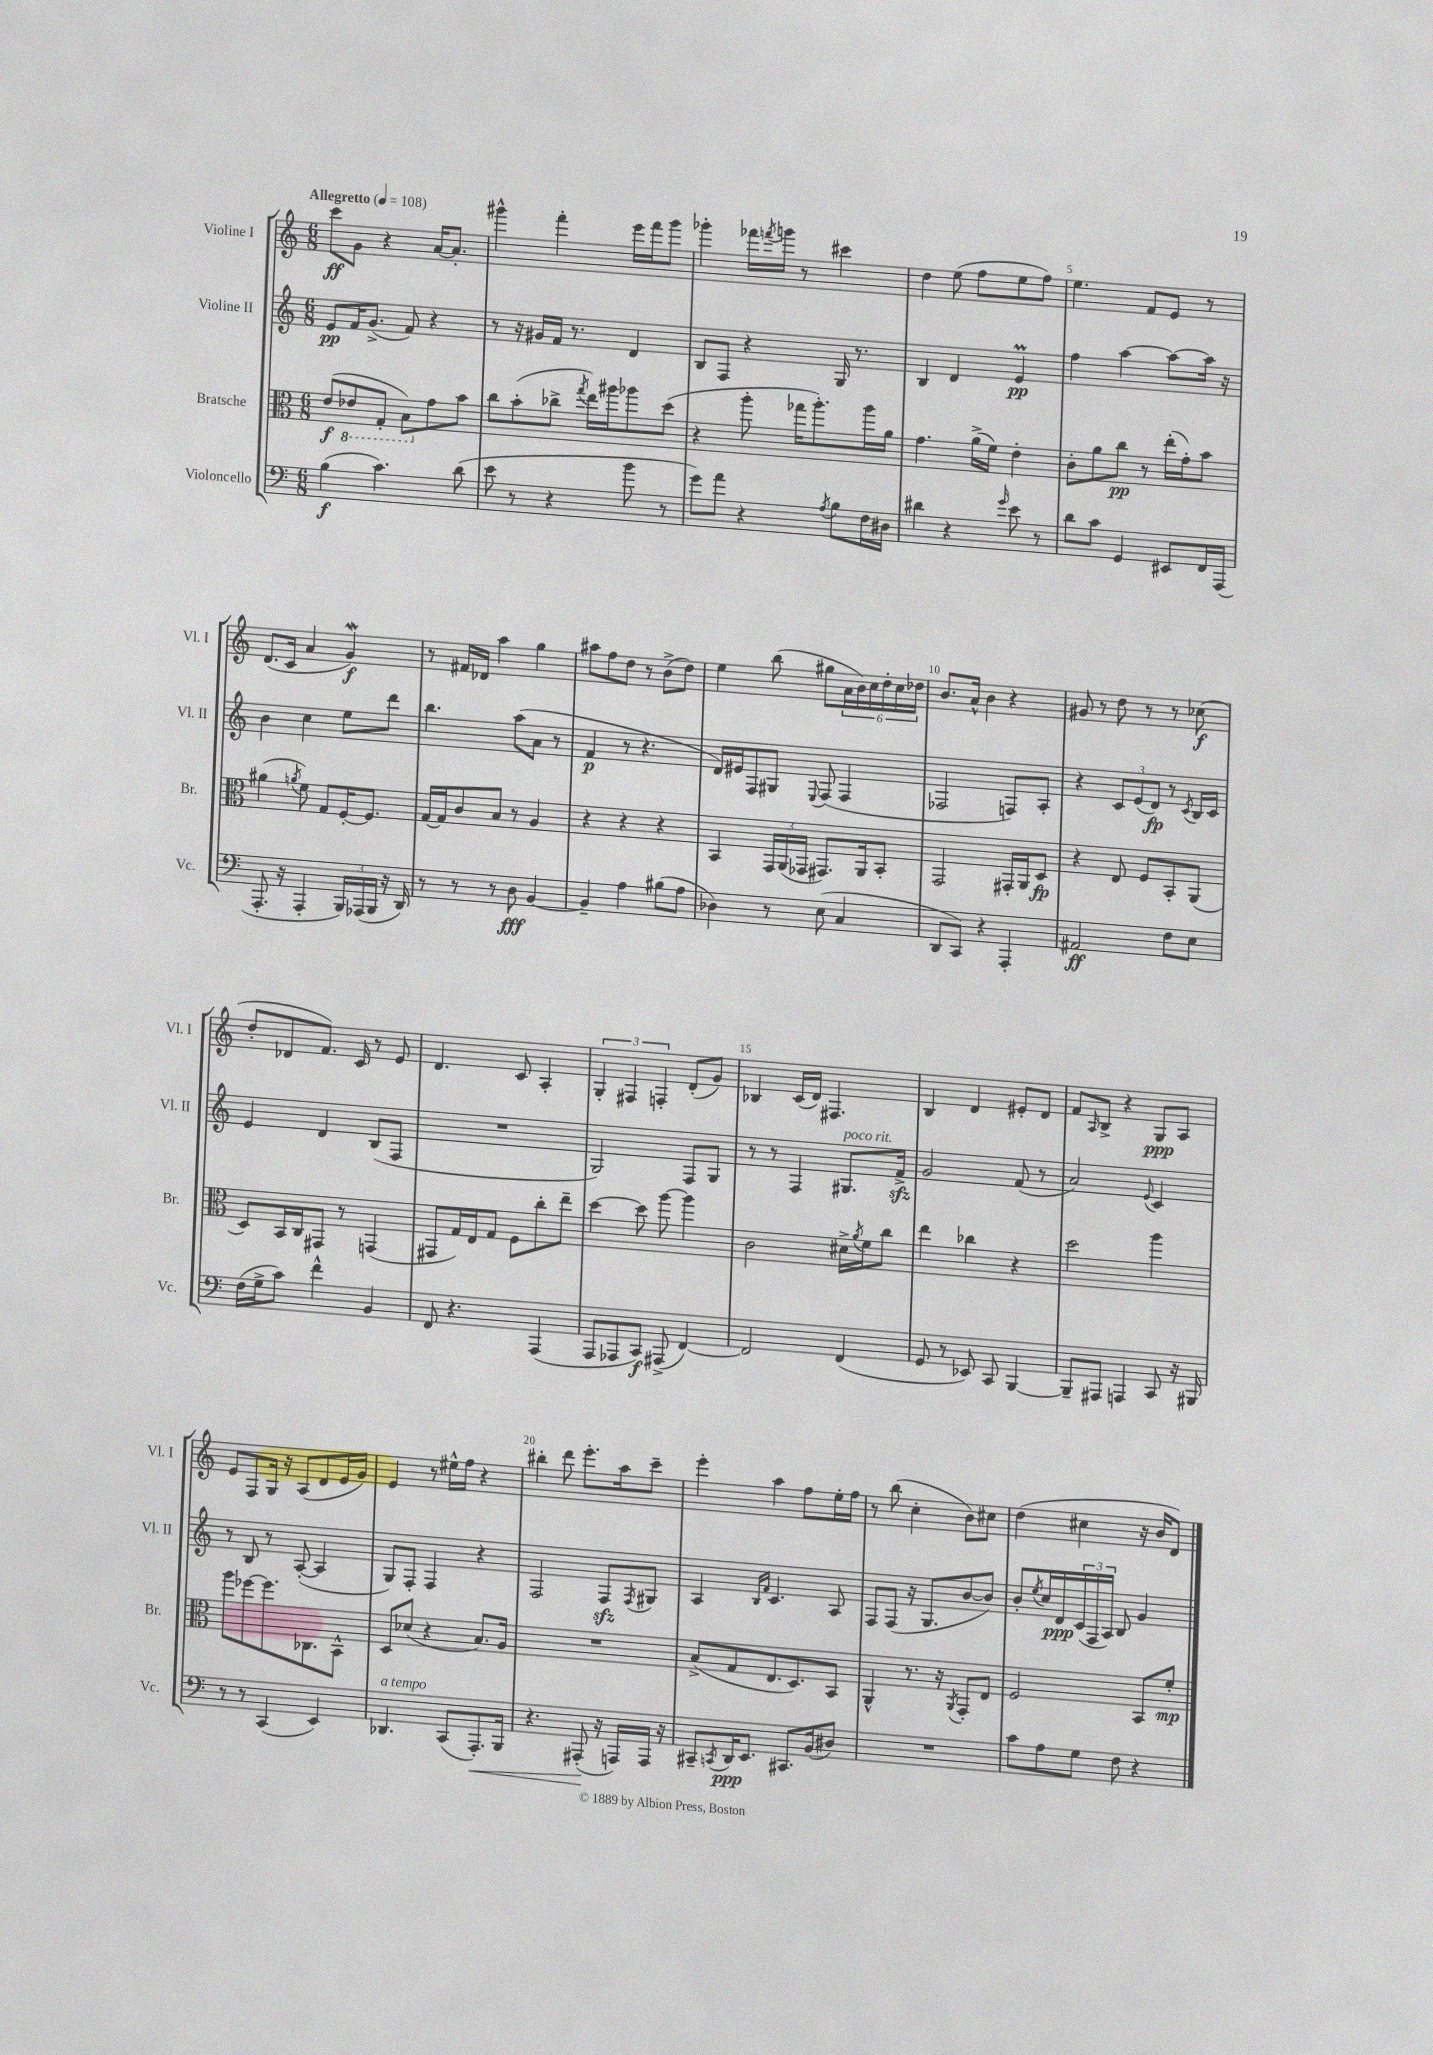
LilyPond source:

<<
\new StaffGroup <<
\new Staff = "s0" \with { instrumentName = "Violine I" shortInstrumentName = "Vl. I" } {
    \clef treble \key c \major \numericTimeSignature \time 6/8 \tempo "Allegretto" 4 = 108
    c'''8\ff g'8 r4 a'16~ a'8.-. |
    gis'''4-^ f'''4-. e'''16 f'''16 gis'''8 |
    ges'''4-. fes'''16 \acciaccatura { f'''8 } g'''16 r8 cis'''4 |
    d''4 e''8( f''8 e''8 f''8) |
    e''4. f'8 e'8 r8 |
    d'8.( c'16 a'4 g'4\mordent\f) |
    r8 fis'16 des'16 a''4 g''4 |
    ais''8 f''8 d''8 r8 b'8->( d''8) |
    e''4 b''8( gis''8 \tuplet 6/4 { a'16 b'16) c''16 d''16-. c''16 des''16 } |
    b'8. a'16-^ b'4 r4 |
    gis'8 r8 d''8 r8 r8 ces''8\f( |
    d''8-. des'8 f'8.) c'16 r8 e'8 |
    d'4. c'8 a4-. |
    \tuplet 3/2 { g4-. fis4 f4-. } d'8-.( g'8) |
    bes4 c'16( d'16) fis4. |
    b4 d'4 eis'8-. d'8 |
    f'8 \grace { a16 } b8-> r4 g8\ppp a8 |
    e'8 f8 g16 r16 a8( d'8 e'16 g'16) |
    e'4 r8 eis''16-^ f''16 r4 |
    bis''4-. d'''8 e'''8.-. a''16 c'''8-- |
    e'''4-. a''4 f''8 e''16-. f''16 |
    r8 b''8( c''4-. b'8) cis''8 |
    d''4( cis''4 r16 b'16 d'8) \bar "|." |
}
\new Staff = "s1" \with { instrumentName = "Violine II" shortInstrumentName = "Vl. II" } {
    \clef treble \key c \major \numericTimeSignature \time 6/8
    e'8\pp f'16 g'8.->( f'8) r4 |
    r8 r16 gis'16 f'16 r8. d'4 |
    b8 f8 r4 g16 r8. |
    b4 d'4 e'4\prall\pp |
    f''4 a''4~ a''8~ a''16 r16 |
    b'4 c''4 e''8 d'''8 |
    b''4. a''8( a'8 r8 |
    f'4\p r8 r4. |
    d'16) eis'16 f8 gis8 \appoggiatura { e8 } f8( f4 |
    fes2 f8) a8-. |
    r4 \tuplet 3/2 { c'8 e'8( d'8\fp) } r8 \acciaccatura { c'8 } b16 c'16 |
    e'4 d'4 b8( f8 |
    R2. |
    g2) f8 g8 |
    r8 r8 f4 gis8.^\markup { \italic "poco rit." } f'16->\sfz |
    g'2 f'8( r8 |
    a'2) \appoggiatura { e'8 } c'4 |
    r8 b8 r8 a8~-.( a4 |
    g8) f8-. f4 r4 |
    f2 f8\sfz \acciaccatura { f8 } gis8 |
    a4 \grace { b16 f'16 } c'4. a8 |
    f8 f8( r16 g8. b'8~ b'8) |
    b'8-. \acciaccatura { e''8 } c''16 d'16\ppp \tuplet 3/2 { c'16( f16 a16) } b8 g'4 \bar "|." |
}
\new Staff = "s2" \with { instrumentName = "Bratsche" shortInstrumentName = "Br." } {
    \clef alto \key c \major \numericTimeSignature \time 6/8
    e'8\f( \ottava #-1 ees8 g,8-. b,8) \ottava #0 g'8 b'8 |
    c''8 b'8-.( ces''8-> \acciaccatura { g''8 } e''16) ais''16 aes''8 d''8( |
    r4 a''8-. ges''16 a''8.-.) a''16 a'16 |
    g'4. a'16->( f'16) e'4-. |
    c'8-. a'8 c''8\pp r8 e''16-.( g'16-.) b'8 |
    ais'4( \acciaccatura { a'8 } f'8) g8 f16~-. f8. |
    g16~ g16 c'8 b8 r8 a4 |
    r4 r4 r4 |
    b,4 \tuplet 3/2 { g,16 a,16( ges,16 } gis,8.) a,16 b,8-. |
    g,2 gis,16-. a,16 d8\fp |
    r4 e8 f8 b,8-. a,8( |
    d8) b,16 c16 gis,8 r8 g,4( |
    gis,8 g16) e16 g8 f8 c''8-. e''8-- |
    d''4~ d''8 a''8~ a''4 |
    c'2 dis'16-> \acciaccatura { a'8 } f'16 c''8 |
    e''4 ces''4 r4 |
    d''2 a''4 |
    a''8 fes''8~ fes''8. ces8. b,8-^ |
    d8 des'8( r4 b8.) a16 |
    R2. |
    b8->( g8 e8. d8.) b,8 |
    a,4-^ r8. r16 \acciaccatura { a,8 } g,8-. e8 |
    f2 b,8 f'8-.\mp \bar "|." |
}
\new Staff = "s3" \with { instrumentName = "Violoncello" shortInstrumentName = "Vc." } {
    \clef bass \key c \major \numericTimeSignature \time 6/8
    b4\f( c'4.) d'8( |
    e'8 r8 r4 b'8 r8 |
    g'8) a'8 r4 \acciaccatura { a8 } b8 f16 dis16 |
    dis'4 r4 \grace { g'16 } e'8 r8 |
    d'8 c'8 g,4 eis,8 f,16 a,,16( |
    a,,8.-. r16 a,,4-. \tuplet 3/2 { b,,16) aes,,16( b,,16 } r16 d,16) |
    r8 r8 r8 d8\fff b,4~ |
    b,4-- a4 bis8( a8 |
    des4) r8 e8( c4 |
    d,8 c,8) r4 a,,4-. |
    ais,2\ff f8 e8 |
    f16( g16-> c'8) f'4-^ b,4 |
    f,8 r4. a,,4( |
    a,,8 aes,,8 c,8\f) ais,,8->( f,4~) |
    f,2 f,4( |
    g,8 r8 ees,8) c,8 b,,4~ |
    b,,8-- ais,,8 a,,4 c,8 r16 bis,,16 |
    r8 r8 c,4( e,4) |
    des,4.^\markup { \italic "a tempo" } c,8( a,,8.-.\<) b,,16 |
    r4. ais,,8-.\!( r16 a,,16) a,,16 r16 |
    cis,8-- \acciaccatura { c,8 } d,16\ppp e,8. cis,8. b,16( dis8) |
    R2. |
    c'8 a8 g8 f8 r4 \bar "|." |
}
>>
>>
\layout { \context { \Score \override BarNumber.break-visibility = ##(#f #t #t) barNumberVisibility = #(every-nth-bar-number-visible 5) } }
